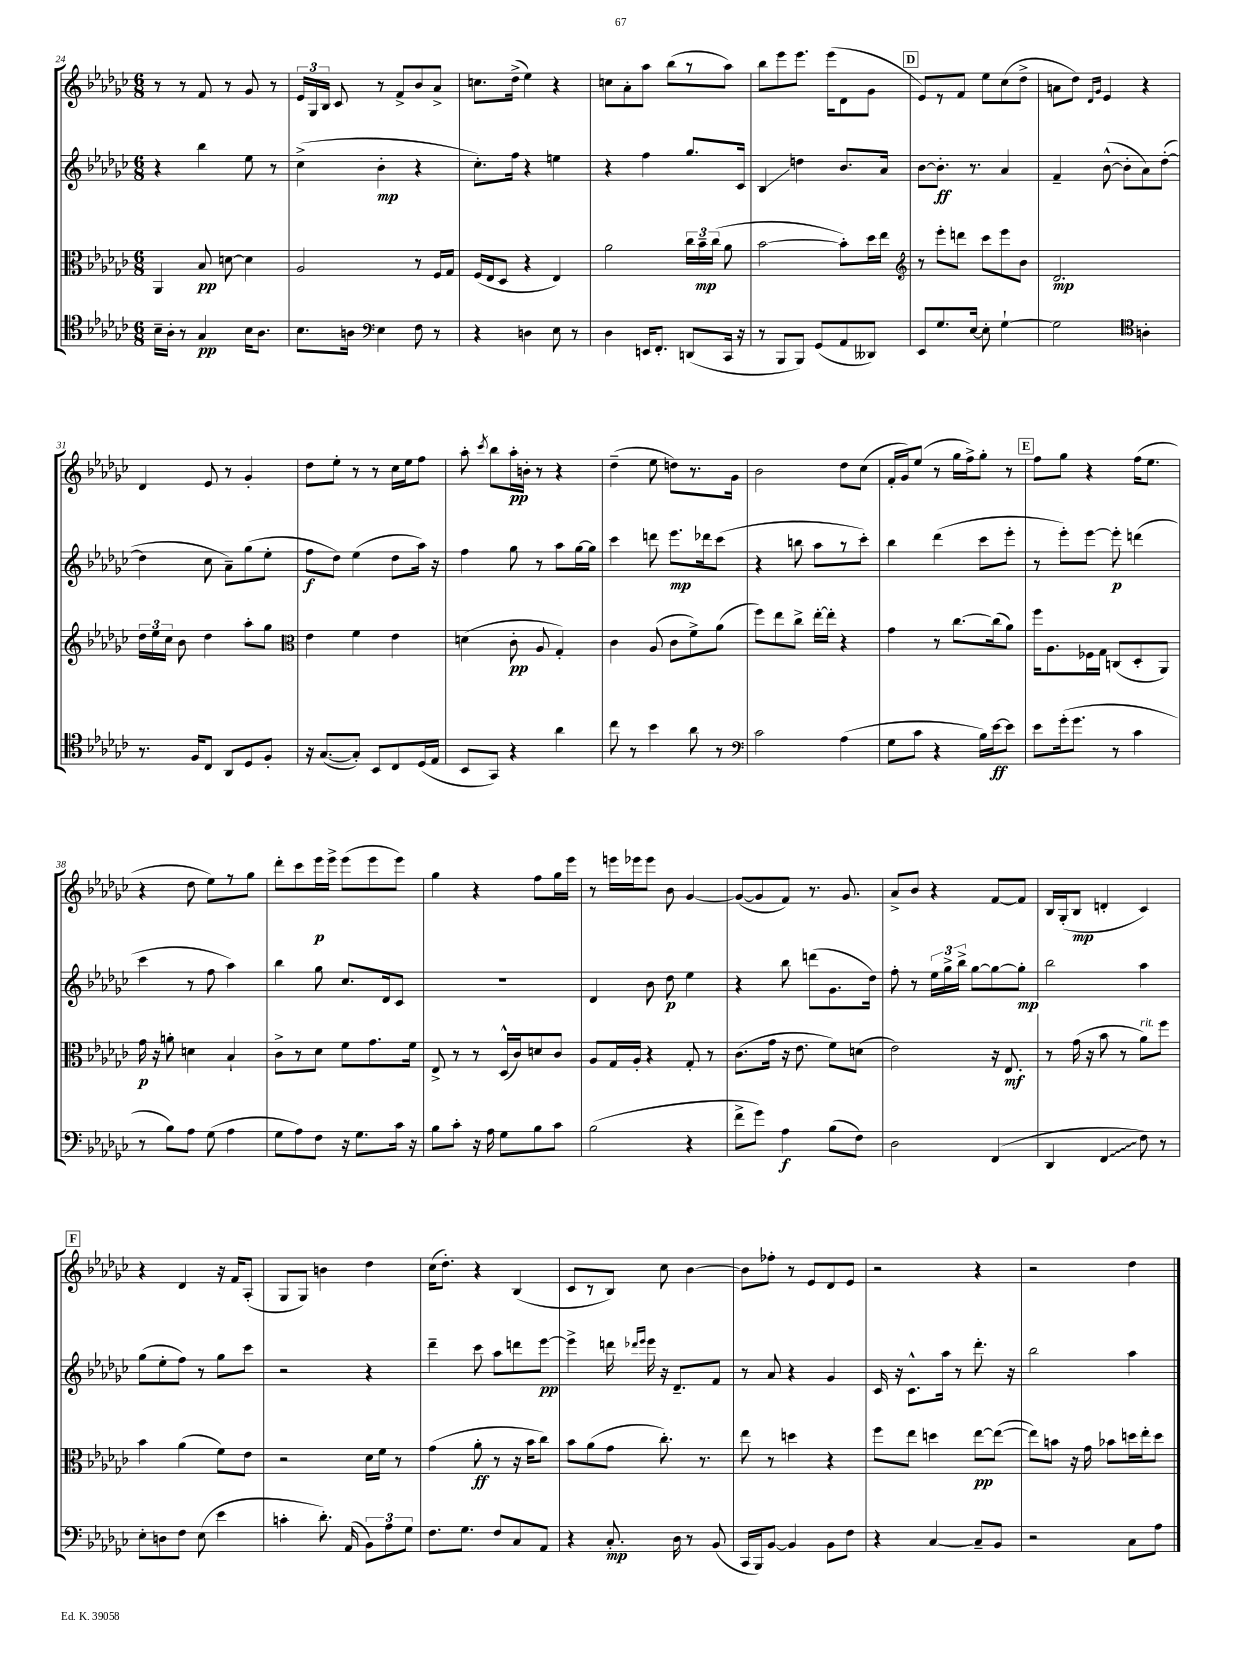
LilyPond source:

<<
\new StaffGroup <<
\new Staff = "s0" {
    \clef treble \key ges \major \numericTimeSignature \time 6/8
    \autoBeamOff r8 r8 f'8 r8 ges'8 r8 |
    \tuplet 3/2 { ees'16[ ges16 bes16] } ces'8 r8 f'8[-> bes'8 aes'8]-> |
    c''8.[ des''16]->( ees''4) r4 |
    c''8[ aes'8-. aes''8] bes''8[( r8 aes''8]) |
    bes''8[ ees'''8 ees'''8.] ees'''16[( des'8 ges'8] |
    \mark \markup { \box "D" } ees'8[) r8 f'8] ees''8[ ces''8( des''8]-> |
    a'8[ des''8]) \grace { des'16[ ges'16] } ees'4 r4 |
    des'4 ees'8 r8 ges'4-. |
    des''8[ ees''8]-. r8 r8 ces''16[ ees''16 f''8] |
    aes''8-. \acciaccatura { ces'''8 } bes''8[ aes''16-.\pp b'16]-. r8 r4 |
    des''4--( ees''8 d''8[) r8. ges'16] |
    bes'2 des''8[ ces''8]( |
    f'16[-. ges'16) ees''8]( r8 ges''16[ f''16->) ges''8]-. r8 |
    \mark \markup { \box "E" } f''8[ ges''8] r4 f''16[( ees''8.] |
    r4 des''8 ees''8[) r8 ges''8] |
    des'''8[-. ces'''8 ees'''16\p ees'''16]-> ees'''8[( ees'''8 ees'''8]) |
    ges''4 r4 f''8[ ges''16 ees'''16] |
    r8 e'''16[ ees'''16 ees'''8] bes'8 ges'4~ |
    ges'8[~( ges'8 f'8]) r8. ges'8. |
    aes'8[-> bes'8] r4 f'8[~ f'8] |
    bes16[ ges16-.( bes8]\mp d'4-. ces'4) |
    \mark \markup { \box "F" } r4 des'4 r16 f'16[ aes8]-.( |
    ges8[ ges8]) b'4 des''4 |
    ces''16[( des''8.]-.) r4 bes4( |
    ces'8[ r8 bes8]) ces''8 bes'4~ |
    bes'8[ fes''8]-. r8 ees'8[ des'8 ees'8] |
    r2 r4 |
    r2 des''4 \bar "|." |
}
\new Staff = "s1" {
    \clef treble \key ges \major \numericTimeSignature \time 6/8
    \autoBeamOff r4 bes''4 ees''8 r8 |
    ces''4->( bes'4-.\mp r4 |
    ces''8.[-.) f''16] r4 e''4 |
    r4 f''4 ges''8.[ ces'16] |
    bes4\glissando d''4 bes'8.[ aes'16] |
    \mark \markup { \box "D" } bes'8[~ bes'8.]-.\ff r8. aes'4 |
    f'4-- bes'8~-^( bes'8[-. aes'8) des''8]~-.( |
    des''4 ces''8 aes'8[--) ges''8( ees''8]-. |
    f''8[\f des''8]) ees''4( des''8[ aes''16]) r16 |
    f''4 ges''8 r8 aes''8[ ges''16~ ges''16] |
    ces'''4 d'''8 ees'''8.[\mp des'''16 ces'''8]( |
    r4 b''8 aes''8[ r8 ces'''8]-.) |
    bes''4 des'''4( ces'''8[ ees'''8]-. |
    \mark \markup { \box "E" } r8 ees'''8[-.) ees'''8]~ ees'''8-.\p d'''4( |
    ces'''4 r8 f''8 aes''4) |
    bes''4 ges''8 ces''8.[ des'16 ces'8] |
    R2. |
    des'4 bes'8 des''8\p ees''4 |
    r4 bes''8 d'''8[( ges'8. des''16]) |
    f''8-. r8 \tuplet 3/2 { ees''16[ ges''16-> bes''16]-> } ges''8[~ ges''8~ ges''8]-.\mp |
    bes''2 aes''4 |
    \mark \markup { \box "F" } ges''8[( ees''8-. f''8]) r8 ges''8[ ces'''8] |
    r2 r4 |
    des'''4-- ces'''8 aes''8[ d'''8 ees'''8]~\pp |
    ees'''4-> d'''16 \grace { des'''16[ ees'''16] } ees'''16 r16 des'8.[-- f'8] |
    r8 aes'8 r4 ges'4 |
    ces'16 r16 ces'8.[-^ aes''16] r8 des'''8.-. r16 |
    bes''2 aes''4 \bar "|." |
}
\new Staff = "s2" {
    \clef alto \key ges \major \numericTimeSignature \time 6/8
    \autoBeamOff aes,4 bes8\pp d'8~ d'4 |
    aes2 r8 f16[ ges16] |
    f16[( ees16 des8] r4 ees4) |
    aes'2 \tuplet 3/2 { ces''16[ bes'16--\mp ces''16]( } aes'8 |
    bes'2~ bes'8[-.) des''16 ees''16] |
    \mark \markup { \box "D" } \clef treble r8 ees'''8[-. d'''8] ces'''8[ ees'''8 bes'8] |
    des'2.\mp |
    \tuplet 3/2 { des''16[ ees''16 ces''16] } bes'8 des''4 aes''8[-. ges''8] |
    \clef alto ees'4 f'4 ees'4 |
    d'4( ces'8-.\pp aes8 ges4-.) |
    ces'4 aes8( ces'8[ f'8->) aes'8]( |
    f''8[) ees''8 ces''8]-> ees''16[~-. ees''16]-. r4 |
    ges'4 r8 ces''8.[~ ces''16( aes'8]) |
    \mark \markup { \box "E" } f''16[ aes8. fes16 ges16] c8[( des8-. aes,8]) |
    ges'16\p r16 a'8-. d'4 bes4-! |
    ces'8[-> r8 des'8] f'8[ ges'8. f'16] |
    ees8-> r8 r8 des16[-^( ces'16) d'8 ces'8] |
    aes8[ ges16 aes16]-. r4 ges8-. r8 |
    ces'8.[( ges'16] r16 ees'8. f'8[) d'8]( |
    ees'2) r16 ees8.\mf |
    r8 ges'16( r16 bes'8 r8 aes'8[^\markup { \italic "rit." }) f''8] |
    \mark \markup { \box "F" } bes'4 aes'4( f'8[) ees'8] |
    r2 des'16[ f'16] r8 |
    ges'4( aes'8-.\ff r8 r16 bes'16[ ces''8]) |
    bes'8[ aes'8( ges'8] ces''8.-.) r8. |
    ees''8 r8 d''4 r4 |
    f''8[ ees''8] d''4 ees''8[~\pp ees''8]~( |
    ees''8[) b'8] r16 ges'16 bes'8[ d''16 ees''16-. d''8] \bar "|." |
}
\new Staff = "s3" {
    \clef tenor \key ges \major \numericTimeSignature \time 6/8
    \autoBeamOff bes16[-- aes16]-. r8 ges4\pp bes16[ aes8.] |
    bes8.[ a16] \clef bass ees4 f8 r8 |
    r4 d4 ees8 r8 |
    des4 e,16[ f,8.]-. d,8[( ces,16] r16 |
    r8 bes,,8[ bes,,8]) ges,8[( aes,8 deses,8]) |
    \mark \markup { \box "D" } ees,8[ ges8. ees16]~ ees8-. ges4~-! |
    ges2 \clef tenor a4-. |
    r8. f16[ ces8] aes,8[ des8 f8]-. |
    r16 ges8.[~( ges8]-.) bes,8[ ces8 des16( ees16] |
    bes,8[ ges,8]) r4 aes'4 |
    ces''8 r8 bes'4 aes'8 r8 |
    \clef bass ces'2 aes4( |
    ges8[ ces'8] r4 bes16[) ees'16~\ff ees'8] |
    \mark \markup { \box "E" } ees'8[ ges'16-.( ges'8.] r8 ces'4 |
    r8 bes8[) aes8] ges8( aes4 |
    ges8[ aes8) f8] r16 ges8.[ ces'16] r16 |
    bes8[ ces'8]-. r16 aes16 ges8[ bes8 ces'8] |
    bes2( r4 |
    f'8[-> ges'8]) aes4\f bes8[( f8]) |
    des2 f,4( |
    des,4 \once \override Glissando.style = #'zigzag f,4\glissando f8) r8 |
    \mark \markup { \box "F" } ees8[-. d8 f8] ees8( ees'4 |
    c'4-. des'8.-.) aes,16( \tuplet 3/2 { bes,8[) aes8 ges8] } |
    f8.[ ges8.] f8[ ces8 aes,8] |
    r4 ces8.-.\mp des16 r8 bes,8( |
    ces,16[ bes,,16) bes,8]~ bes,4 bes,8[ f8] |
    r4 ces4~ ces8[-- bes,8] |
    r2 ces8[ aes8] \bar "|." |
}
>>
>>
\layout { \context { \Score currentBarNumber = #24 } }
